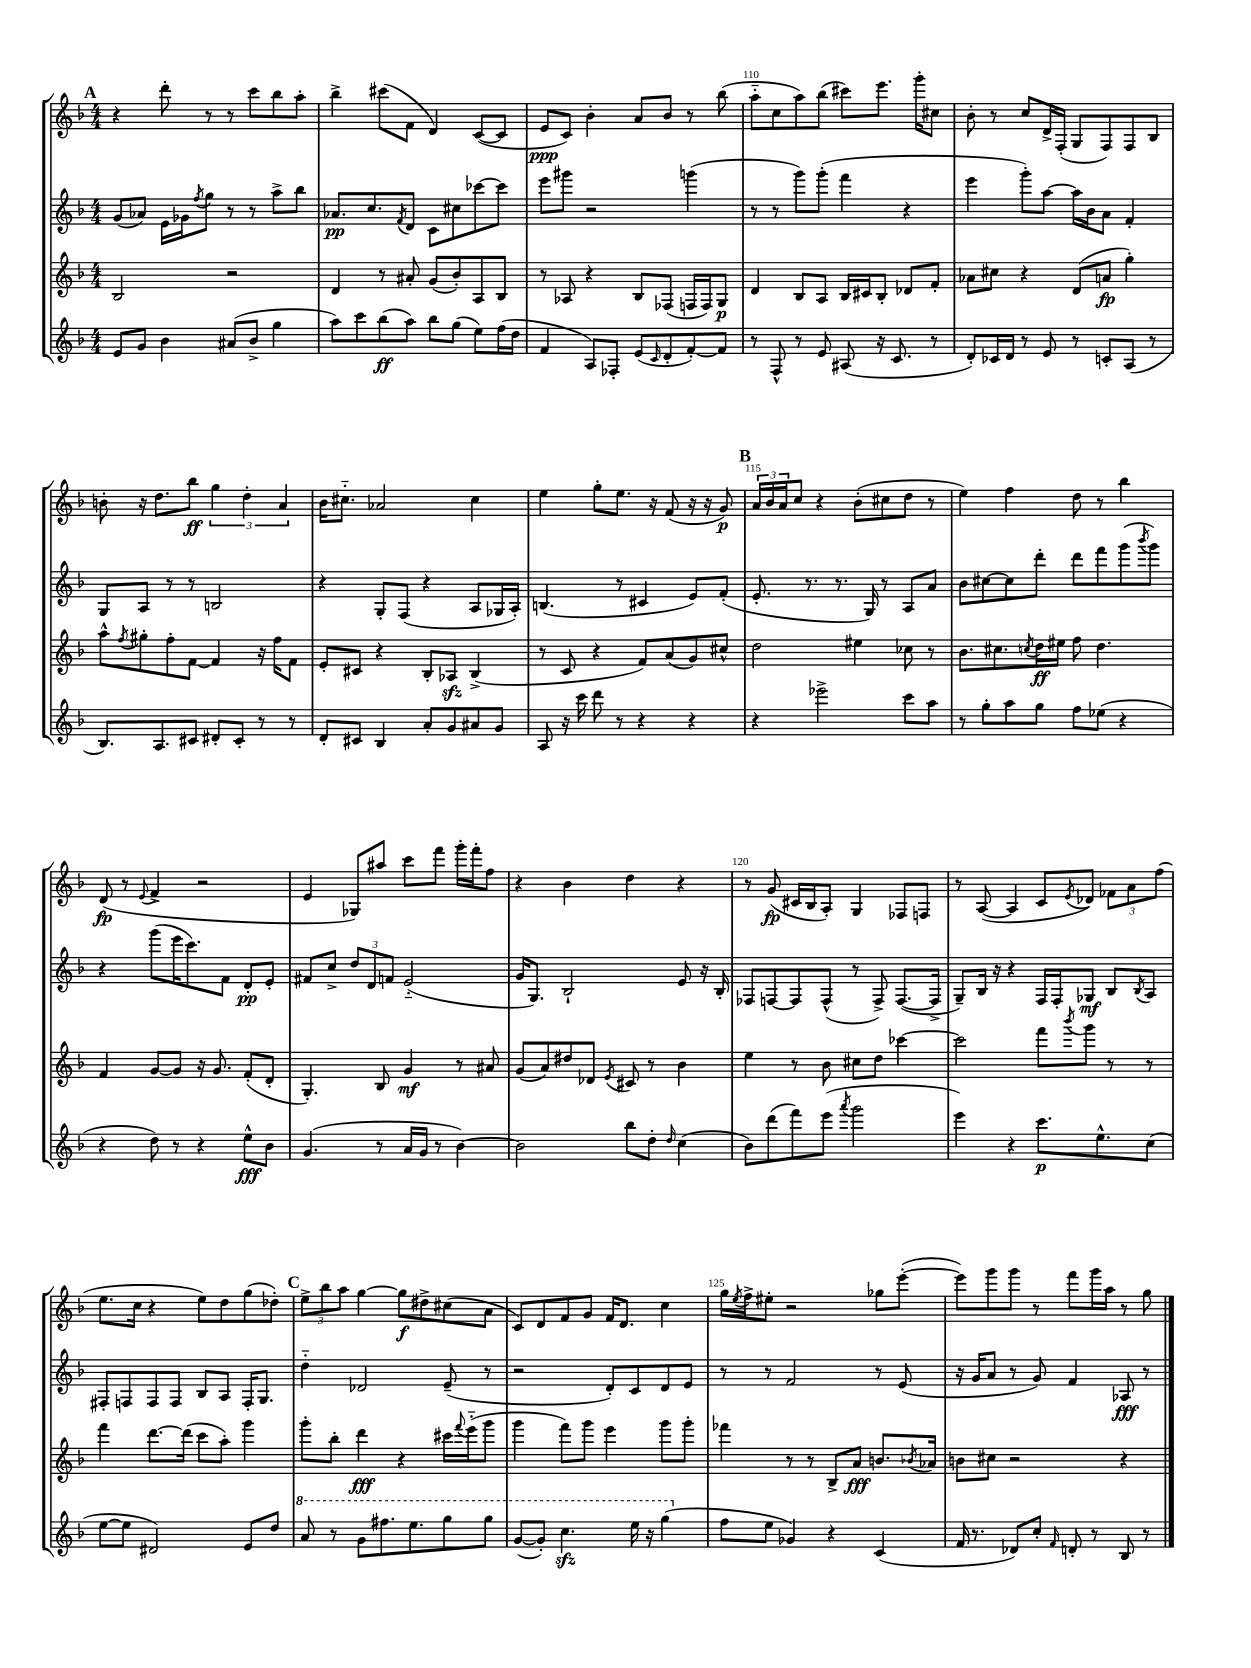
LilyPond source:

<<
\new StaffGroup <<
\new Staff = "s0" {
    \clef treble \key f \major \numericTimeSignature \time 4/4
    \mark \markup { \bold "A" } r4 d'''8-. r8 r8 c'''8 bes''8 a''8-. |
    bes''4-> cis'''8( f'8 d'4) c'8~( c'8 |
    e'8\ppp c'8) bes'4-. a'8 bes'8 r8 bes''8( |
    a''8-_ c''8 a''8) bes''8( cis'''8) e'''8. g'''16-. cis''8 |
    bes'8-. r8 c''8 d'16-> f16-.( g8 f8) f8 bes8 |
    b'8-. r16 d''8. bes''8\ff \tuplet 3/2 { g''4 d''4-. a'4 } |
    bes'16 cis''8.-_ aes'2 cis''4 |
    e''4 g''8-. e''8. r16 f'8( r16 r16 g'8\p) |
    \mark \markup { \bold "B" } \tuplet 3/2 { a'16 bes'16 a'16 } c''8 r4 bes'8-.( cis''8 d''8 r8 |
    e''4) f''4 d''8 r8 bes''4 |
    d'8\fp( r8 \appoggiatura { e'8 } f'4-> r2 |
    e'4 ges8) ais''8 c'''8 f'''8 g'''16-. f'''16-. f''8 |
    r4 bes'4 d''4 r4 |
    r8 g'8\fp( cis'16 bes16 a8-.) g4 fes8 f8 |
    r8 a8~( a4 c'8 \acciaccatura { e'8 } des'8) \tuplet 3/2 { fes'8 a'8 f''8( } |
    e''8. c''16 r4 e''8) d''8 g''8( des''8-.) |
    \mark \markup { \bold "C" } \tuplet 3/2 { e''8-> bes''8 a''8 } g''4~ g''8\f dis''8-> cis''8( a'8 |
    c'8) d'8 f'8 g'8 f'16 d'8. c''4 |
    g''16 \acciaccatura { e''8 } f''16-> eis''8-. r2 ges''8 e'''8~-.( |
    e'''8) g'''8 g'''8 r8 f'''8 g'''16 a''16 r8 g''8 \bar "|." |
}
\new Staff = "s1" {
    \clef treble \key f \major \numericTimeSignature \time 4/4
    \mark \markup { \bold "A" } g'8( aes'8) e'16 ges'16 \acciaccatura { f''8 } g''8 r8 r8 a''8-> bes''8 |
    aes'8.\pp c''8. \acciaccatura { f'8 } d'8 c'8 cis''8 ces'''8~ ces'''8 |
    e'''8 gis'''8 r2 g'''4( |
    r8 r8 g'''8) g'''8-.( f'''4 r4 |
    e'''4 g'''8-.) a''8~ a''16 bes'16 a'8 f'4-. |
    g8 a8 r8 r8 b2 |
    r4 g8-. f8( r4 a8 ges16 a16-.) |
    b4.( r8 cis'4 e'8) f'8-.( |
    \mark \markup { \bold "B" } e'8.-. r8. r8. g16) r8 a8 a'8 |
    bes'8 cis''8~ cis''8 d'''8-. d'''8 f'''8 g'''8( \acciaccatura { bes'''8 } g'''8) |
    r4 g'''8( e'''16 c'''8.) f'8 d'8-.\pp e'8-. |
    fis'8 c''8-> \tuplet 3/2 { d''8 d'8 f'8 } e'2-_( |
    g'16 g8.) bes2-! e'8 r16 bes16-. |
    fes8 f8~ f8 f8-^( r8 f8->) f8.~( f16-> |
    g8--) bes16 r16 r4 f16 f16-. ges8\mf bes8 \acciaccatura { bes8 } a8 |
    fis8-. f8 f8 f8 bes8 a8 f16-. g8. |
    \mark \markup { \bold "C" } d''4-_ des'2 e'8--( r8 |
    r2 d'8-.) c'8 d'8 e'8 |
    r8 r8 f'2 r8 e'8( |
    r16 g'16 a'8 r8 g'8) f'4 aes8\fff r8 \bar "|." |
}
\new Staff = "s2" {
    \clef treble \key f \major \numericTimeSignature \time 4/4
    \mark \markup { \bold "A" } bes2 r2 |
    d'4 r8 ais'8-. g'8( bes'8-.) a8 bes8 |
    r8 aes8 r4 bes8 fes8( f16 f16) g8\p |
    d'4 bes8 a8 bes16 cis'16 bes8-. des'8 f'8-. |
    aes'8 cis''8 r4 d'8( a'8\fp g''4-.) |
    a''8-^ \acciaccatura { f''8 } gis''8-. f''8-. f'8~ f'4 r16 f''16 f'8 |
    e'8-. cis'8 r4 bes8-. aes8\sfz bes4->( |
    r8 c'8 r4 f'8) a'8( g'8) cis''8-^ |
    \mark \markup { \bold "B" } d''2 eis''4 ces''8 r8 |
    bes'8. cis''8. \acciaccatura { c''8 } d''16\ff eis''16 f''8 d''4. |
    f'4 g'8~ g'8 r16 g'8. f'8-.( d'8-. |
    g4.-.) bes8 g'4\mf r8 ais'8 |
    g'8( a'8) dis''8 des'8 \acciaccatura { e'8 } cis'8 r8 bes'4 |
    e''4 r8 bes'8 cis''8 d''8 ces'''4~ |
    ces'''2 f'''8 \acciaccatura { bes'''8 } g'''8 r8 r8 |
    f'''4 d'''8.~ d'''16( c'''8 a''8-.) g'''4 |
    \mark \markup { \bold "C" } g'''8-. bes''8-. d'''4\fff r4 cis'''16 \appoggiatura { f'''8 } e'''16-_( g'''8 |
    g'''4 f'''8) g'''8 e'''4 g'''8 g'''8-. |
    fes'''4 r8 r8 bes8-> a'8\fff b'8. \acciaccatura { bes'8 } aes'16 |
    b'8 cis''8 r2 r4 \bar "|." |
}
\new Staff = "s3" {
    \clef treble \key f \major \numericTimeSignature \time 4/4
    \mark \markup { \bold "A" } e'8 g'8 bes'4 ais'8( bes'8-> g''4 |
    a''8) c'''8 bes''8\ff( a''8) bes''8 g''8( e''8) f''16( d''16 |
    f'4 a8) fes8-. e'8( \grace { c'16 } d'8-. f'8~-.) f'8 |
    r8 f8-^ r8 e'8 ais8( r16 c'8. r8 |
    d'8-.) ces'16 d'16 r8 e'8 r8 c'8-. a8( r8 |
    bes8.) a8. cis'8 dis'8-. cis'8-. r8 r8 |
    d'8-. cis'8 bes4 a'8-. g'8 ais'8 g'8 |
    a8 r16 c'''16 d'''8 r8 r4 r4 |
    \mark \markup { \bold "B" } r4 ees'''2-> c'''8 a''8 |
    r8 g''8-. a''8 g''8 f''8 ees''8( r4 |
    r4 d''8) r8 r4 e''8-^\fff bes'8 |
    g'4.( r8 a'16 g'16 r8 bes'4~) |
    bes'2 bes''8 d''8-. \grace { d''16 } c''4( |
    bes'8) d'''8( f'''8) e'''8( \acciaccatura { a'''8 } g'''2 |
    e'''4) r4 c'''8.\p e''8.-^ c''8( |
    e''8~ e''8 dis'2) e'8 d''8 |
    \mark \markup { \bold "C" } \ottava #1 a''8 r8 g''8 fis'''8. e'''8. g'''8 g'''8 |
    g''8~( g''8-.) c'''4.\sfz e'''16 r16 g'''4( \ottava #0 |
    f''8 e''8 ges'4) r4 c'4( |
    f'16 r8. des'8) c''8-. \grace { f'16 } d'8-. r8 bes8 r8 \bar "|." |
}
>>
>>
\layout { \context { \Score currentBarNumber = #107 \override BarNumber.break-visibility = ##(#f #t #t) barNumberVisibility = #(every-nth-bar-number-visible 5) } }
